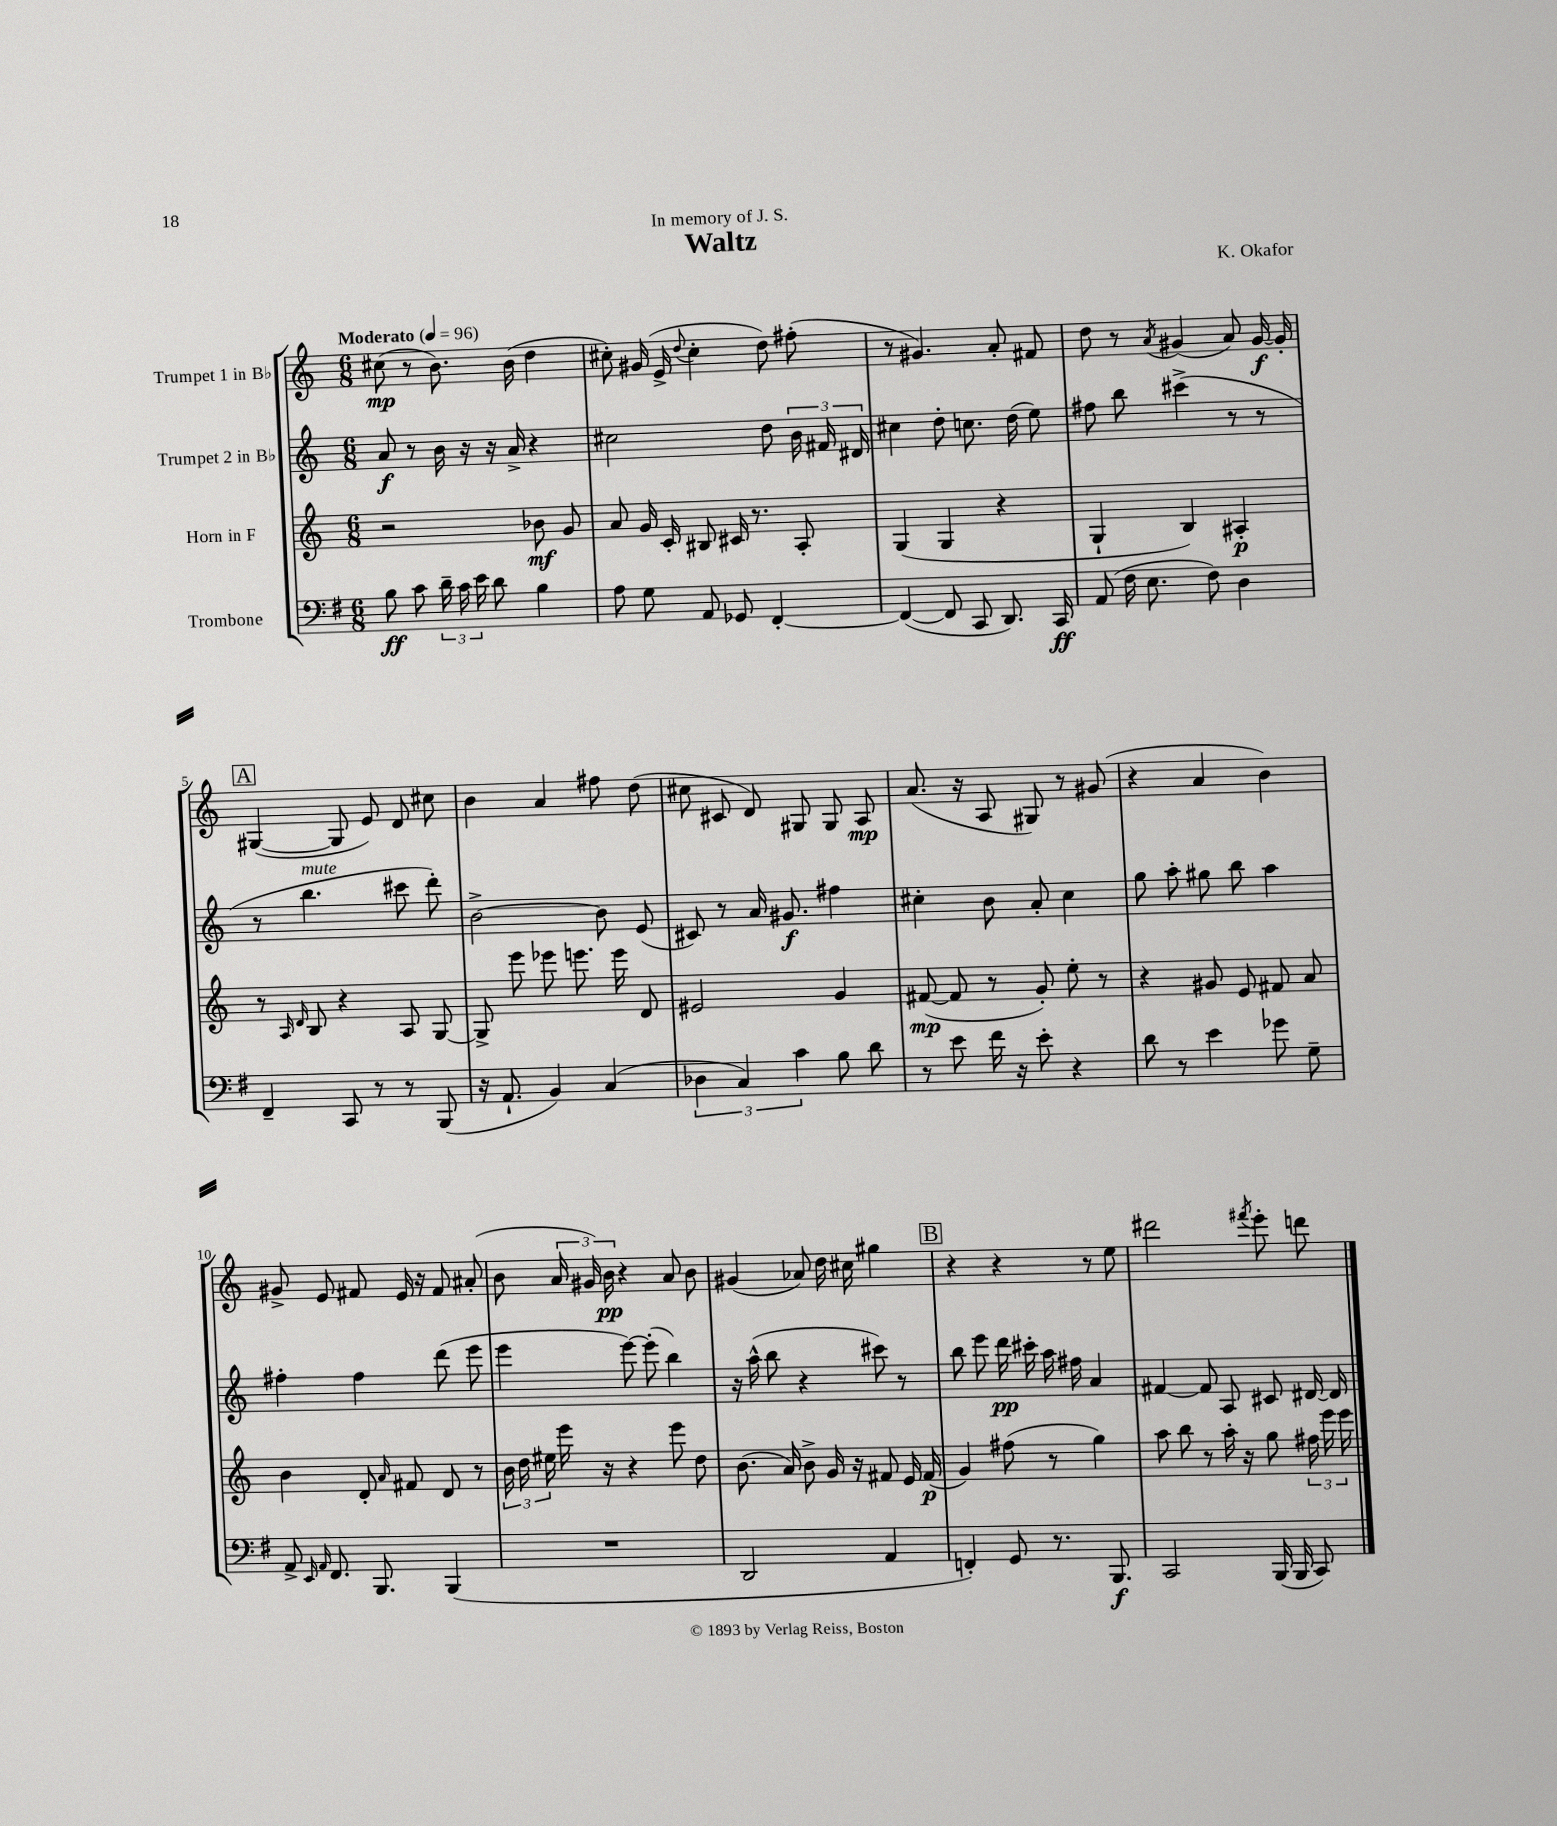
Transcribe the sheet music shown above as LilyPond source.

\header { title = "Waltz" composer = "K. Okafor" dedication = "In memory of J. S." }
<<
\new StaffGroup <<
\new Staff = "s0" \with { instrumentName = "Trumpet 1 in Bb" } {
    \clef treble \key c \major \numericTimeSignature \time 6/8 \tempo "Moderato" 4 = 96
    \autoBeamOff cis''8\mp( r8 b'8.) b'16( d''4 |
    cis''8-.) gis'16( e'16-> \appoggiatura { d''8 } cis''4-. d''8) fis''8-.( |
    r8 gis'4.) a'8-. fis'8 |
    d''8 r8 \acciaccatura { a'8 } gis'4( a'8) gis'16~\f gis'16-. |
    \mark \markup { \box "A" } gis4~( gis8 e'8) d'8 cis''8 |
    b'4 a'4 fis''8 d''8( |
    cis''8 cis'8 d'8) gis8 gis8 a8\mp |
    a'8.( r16 a8 gis8) r8 gis'8( |
    r4 a'4 b'4) |
    gis'8-> e'8 fis'8 e'16 r16 fis'8 ais'8-.( |
    b'8 \tuplet 3/2 { a'16 gis'16) b'16\pp } r4 a'8 b'8 |
    gis'4( aes'8) d''16 cis''16 gis''4 |
    \mark \markup { \box "B" } r4 r4 r8 e''8 |
    dis'''2 \acciaccatura { fis'''8 } e'''8-. d'''8 \bar "|." |
}
\new Staff = "s1" \with { instrumentName = "Trumpet 2 in Bb" } {
    \clef treble \key c \major \numericTimeSignature \time 6/8
    \autoBeamOff a'8\f r8 b'16 r16 r16 a'16-> r4 |
    cis''2 d''8 \tuplet 3/2 { b'16 fis'16 dis'16 } |
    cis''4 d''8-. c''8. d''16( e''8) |
    fis''8 b''8 cis'''4->( r8 r8 |
    \mark \markup { \box "A" } r8 b''4.^\markup { \italic "mute" } cis'''8 d'''8-.) |
    b'2~-> b'8 e'8( |
    cis'8) r8 a'16 gis'8.\f fis''4 |
    cis''4-. b'8 a'8-. cis''4 |
    g''8 a''8-. gis''8 b''8 a''4 |
    fis''4-. fis''4 d'''8( e'''8 |
    e'''4 e'''8~) e'''8-.( b''4) |
    r16 a''16-^( b''8 r4 cis'''8) r8 |
    \mark \markup { \box "B" } b''8 e'''8 d'''16\pp cis'''16-. a''16 fis''16 a'4 |
    fis'4~ fis'8 a8 cis'8 dis'16~ dis'16 \bar "|." |
}
\new Staff = "s2" \with { instrumentName = "Horn in F" } {
    \clef treble \key c \major \numericTimeSignature \time 6/8
    \autoBeamOff r2 bes'8\mf g'8 |
    a'8 g'16 c'16-. bis8 cis'16 r8. a8-. |
    g4( g4 r4 |
    g4-! b4) ais4-.\p |
    \mark \markup { \box "A" } r8 \grace { a16 d'16 } b8 r4 a8 g8~ |
    g8-> e'''8 ees'''8 e'''8. e'''16 d'8 |
    eis'2 g'4 |
    fis'8~\mp( fis'8 r8 g'8-.) e''8-. r8 |
    r4 gis'8 e'8 fis'8 a'8 |
    b'4 d'8-. \grace { a'16 } fis'8 d'8 r8 |
    \tuplet 3/2 { b'16 d''16 eis''16 } e'''16 r16 r4 e'''8 d''8 |
    b'8.( a'16) b'8-> g'16 r16 fis'8 e'16 fis'16\p( |
    \mark \markup { \box "B" } g'4) fis''8( r8 g''4) |
    a''8 b''8 r8 a''16-. r16 g''8 \tuplet 3/2 { fis''16 e'''16 e'''16 } \bar "|." |
}
\new Staff = "s3" \with { instrumentName = "Trombone" } {
    \clef bass \key g \major \numericTimeSignature \time 6/8
    \autoBeamOff b8\ff c'8 \tuplet 3/2 { d'16-- c'16 e'16 } d'8 b4 |
    a8 g8 a,8 ges,8 fis,4~-. |
    fis,4~( fis,8 c,8 d,8.) c,16\ff |
    a,8( fis16 e8. fis8) d4 |
    \mark \markup { \box "A" } fis,4-- c,8 r8 r8 b,,8( |
    r16 a,8.-! b,4) c4( |
    \tuplet 3/2 { des4 c4) c'4 } b8 d'8 |
    r8 e'8 fis'16 r16 e'8-. r4 |
    d'8 r8 e'4 ges'8 g8-- |
    a,8-> \grace { e,16 a,16 } fis,8. b,,8. b,,4( |
    R2. |
    d,2 a,4 |
    \mark \markup { \box "B" } f,4-.) g,8 r8. b,,8.\f |
    c,2 b,,16( b,,16 c,8) \bar "|." |
}
>>
>>
